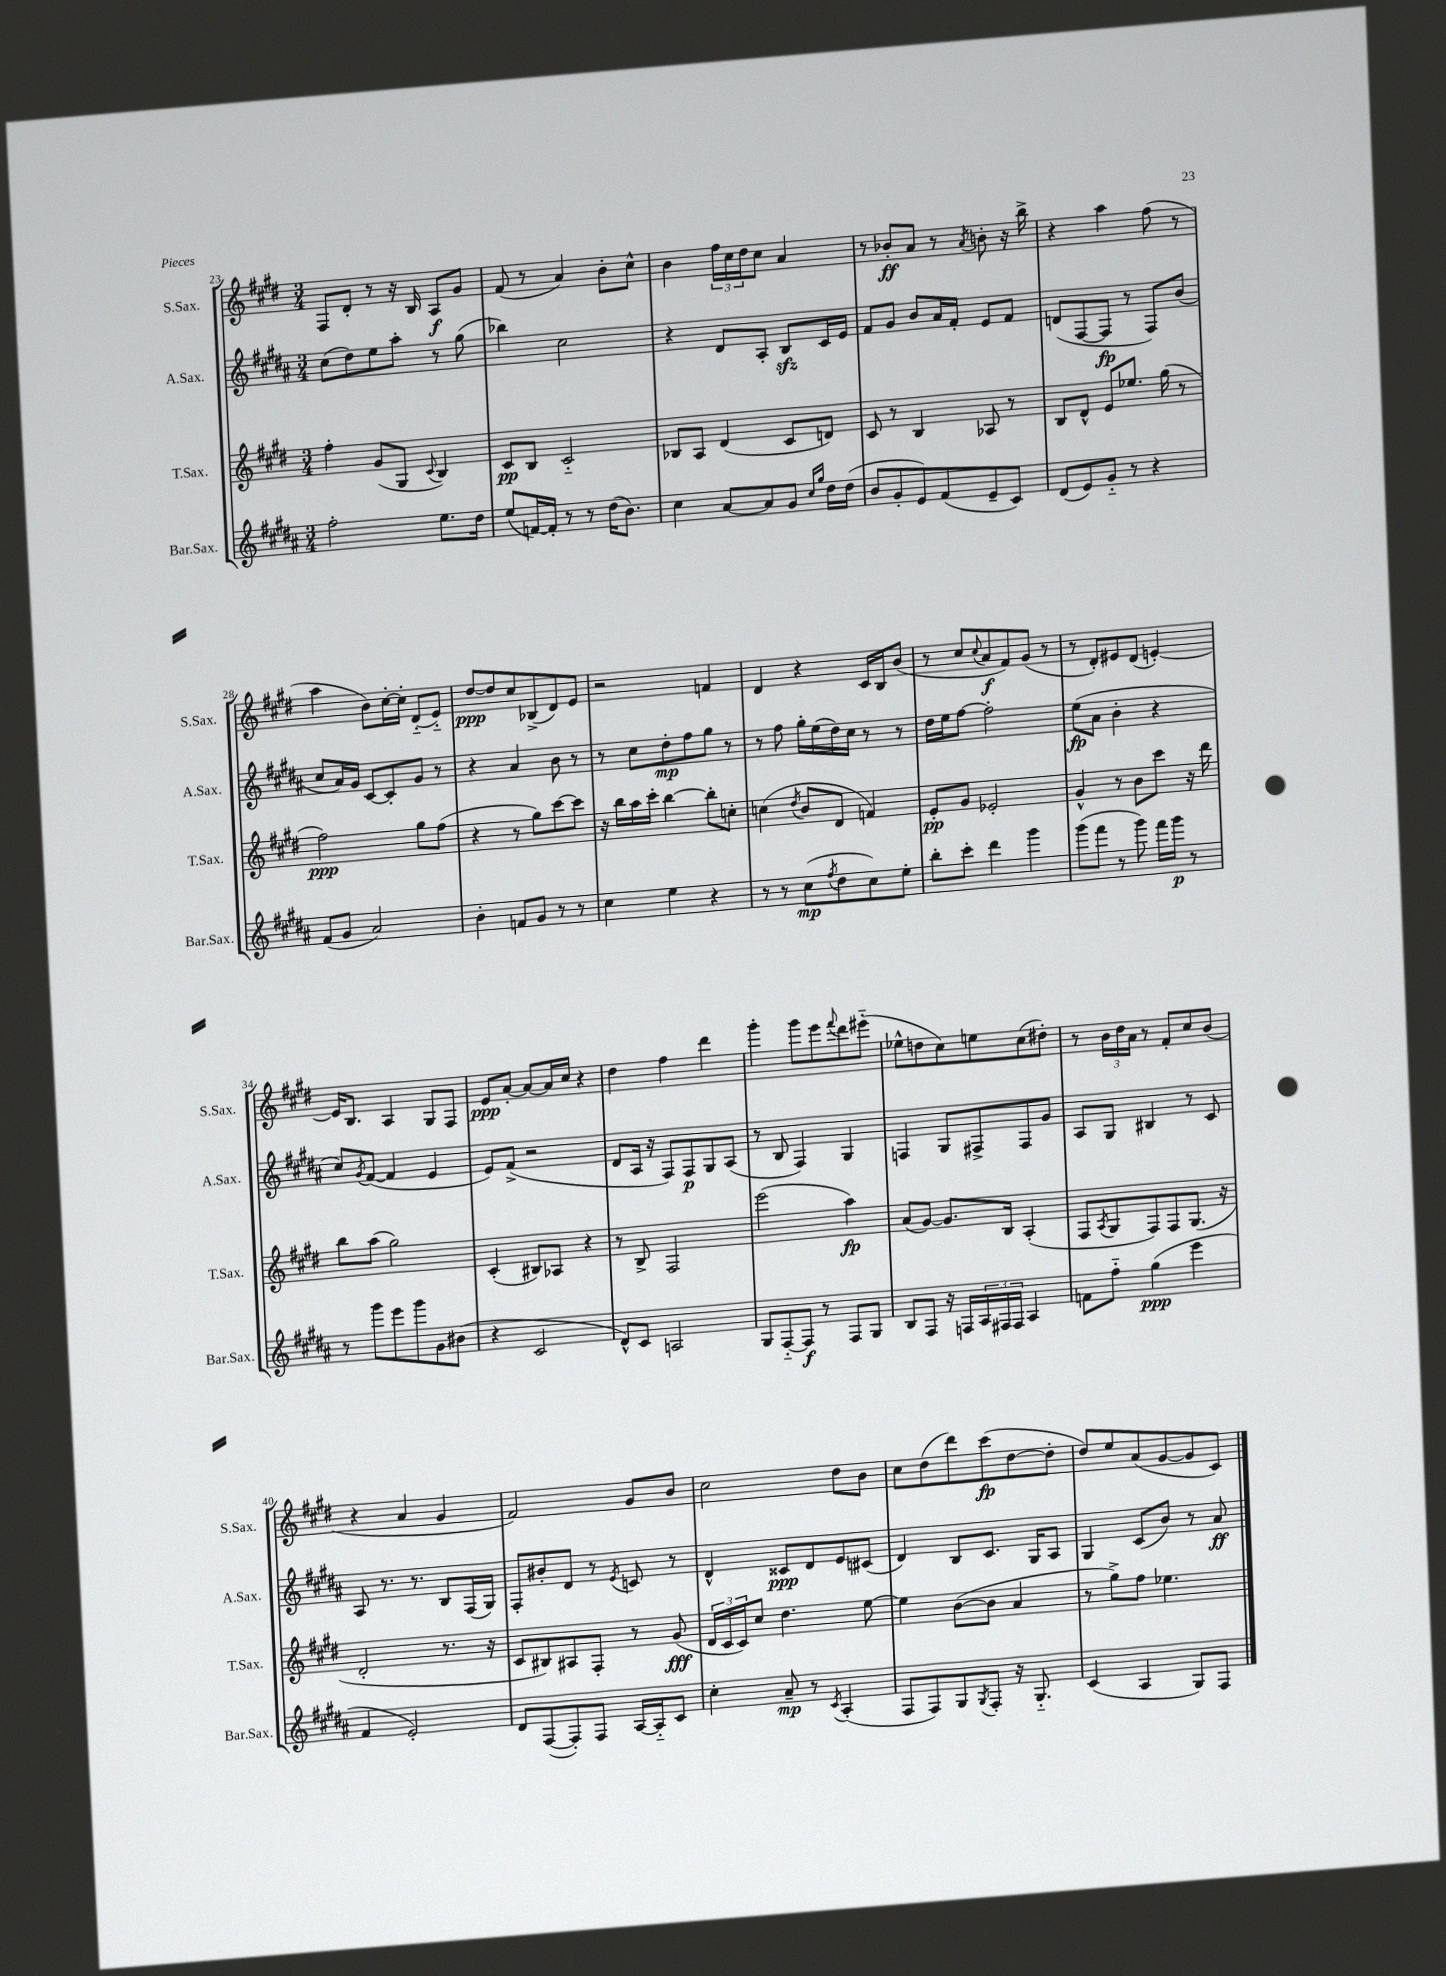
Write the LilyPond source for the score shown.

<<
\new StaffGroup <<
\new Staff = "s0" \with { instrumentName = "S.Sax." shortInstrumentName = "S.Sax." } {
    \clef treble \key e \major \numericTimeSignature \time 3/4
    fis8 dis'8-. r8 r16 b16 a8\f gis'8 |
    fis'8( r8 a'4) b'8-. cis''8-^ |
    b'4 \tuplet 3/2 { fis''16 cis''16 dis''16 } cis''8 a'4 |
    r8 bes'8-.\ff a'8 r8 \acciaccatura { a'8 } b'8-. r16 b''16-> |
    r4 a''4 fis''8( r8 |
    a''4 b'8) cis''16~-. cis''16-. dis'8-_( e'8-_) |
    dis''8~\ppp dis''8 cis''8 bes8->( dis'8) e'8 |
    r2 f'4 |
    dis'4 r4 cis'16 b16 b'8( |
    r8 cis''8 \appoggiatura { cis''8 } a'8\f fis'8) gis'8( r8 |
    r8 dis'8-.) eis'8 dis'8( e'4~-.) |
    e'16 b8. a4 gis8 fis8 |
    e'8\ppp a'8~-. a'8~ a'16 cis''16 r4 |
    dis''4 fis''4 dis'''4 |
    gis'''4-. gis'''8 e'''8 \appoggiatura { fis'''8 } dis'''8 eis'''8-_( |
    ees''8-^ d''8 cis''8) e''8 cis''8( dis''8-.) |
    r8 \tuplet 3/2 { b'16 dis''16 a'16 } r8 fis'8-. cis''8 b'8( |
    r4 a'4 gis'4 |
    fis'2) gis'8 b'8 |
    cis''2 dis''8 b'8 |
    cis''8 dis''8( dis'''8) cis'''8\fp( dis''8~ dis''8-. |
    dis''8) e''8 a'8( gis'8~ gis'8 cis'8) \bar "|." |
}
\new Staff = "s1" \with { instrumentName = "A.Sax." shortInstrumentName = "A.Sax." } {
    \clef treble \key b \major \numericTimeSignature \time 3/4
    cis''8( dis''8) e''8 ais''8-. r8 gis''8( |
    bes''4) cis''2 |
    r4 dis'8 ais8-. b8\sfz cis'16 e'16 |
    fis'8 gis'8 b'8 ais'16 fis'16-. e'8 fis'8 |
    d'8( fis8~ fis8\fp r8 fis8) b'8( |
    cis''8 ais'16) gis'16 cis'8~ cis'8-. gis'8 r8 |
    r4 ais'4 b'8 r8 |
    r8 cis''8 dis''8-.\mp fis''8 gis''8 r8 |
    r8 fis''8 gis''16-. e''16( dis''16) cis''16 r8 r8 |
    dis''16 e''16 fis''8~ fis''2-. |
    e''8\fp( ais'8 b'4-. r4 |
    cis''8) \acciaccatura { gis'8 } fis'8~( fis'4 e'4 |
    e'8) fis'8->( r2 |
    dis'8 ais16 r16 fis8) fis8\p gis8 ais8( |
    r8 b8 fis4) gis4 |
    f4 gis8 fis8-> fis8 gis'8 |
    ais8 gis8 bis4 r8 cis'8 |
    ais8 r8. r8. b8 fis16( gis16) |
    fis8-. bis'8-. dis'8 r8 \acciaccatura { e'8 } c'8 r8 |
    dis'4-^ cisis'8\ppp dis'8 e'8 cis'8( |
    dis'4) b8 cis'8. gis16 ais8 |
    gis4 cis'8( b'8) r8 ais'8\ff \bar "|." |
}
\new Staff = "s2" \with { instrumentName = "T.Sax." shortInstrumentName = "T.Sax." } {
    \clef treble \key e \major \numericTimeSignature \time 3/4
    fis''4-. gis'8( gis8 \appoggiatura { cis'8 } b4) |
    cis'8\pp b8 cis'2-_ |
    bes8 a8 dis'4( cis'8 d'8) |
    cis'8 r8 b4 aes8 r8 |
    b8 dis'8-^ e'8 ees''8. gis''16( r8 |
    fis''2\ppp) gis''8 fis''8( |
    r4 r8 gis''8) cis'''8~ cis'''8 |
    r16 b''16 a''16 cis'''16-. b''4~ b''8-. c''8-. |
    c''4( \acciaccatura { dis''8 } b'8 dis'8 f'4) |
    e'8-.\pp gis'8 ees'2-. |
    gis'4-^ r8 b'8 cis'''8 r16 dis'''16 |
    b''8 a''8( gis''2) |
    cis'4-.( bis8) aes8 r4 |
    r8 b8-> fis2 |
    e'''2( a''4\fp) |
    a'8( gis'8~) gis'8. b16 a4-.( |
    fis8 \acciaccatura { a8 } gis8 fis8) fis8 gis8.( r16 |
    dis'2-. r8. r16 |
    cis'8 bis8) ais8 fis8-. r8 gis'8\fff( |
    \tuplet 3/2 { dis'16 cis'16 cis'16) } cis''8 dis''4. e''8~ |
    e''4 b'8~( b'8 a'4 |
    r8 gis''8->) fis''8 ees''4. \bar "|." |
}
\new Staff = "s3" \with { instrumentName = "Bar.Sax." shortInstrumentName = "Bar.Sax." } {
    \clef treble \key b \major \numericTimeSignature \time 3/4
    fis''2-. e''8. dis''16 |
    e''8( f'16~) f'16-. r8 r8 dis''16( b'8.) |
    cis''4 ais'8~ ais'8 gis'8 \grace { cis''16 gis''16 } dis''16 dis''16( |
    b'8 gis'8-. e'8) fis'8( e'8-- cis'8) |
    dis'8( e'8) gis'8-_ r8 r4 |
    fis'8( gis'8 ais'2) |
    b'4-. f'8 gis'8 r8 r8 |
    cis''4 e''4 r4 |
    r8 r8 cis''8\mp( \acciaccatura { fis''8 } dis''8 cis''8) e''8-. |
    b''8-. cis'''8-. dis'''4 gis'''4 |
    gis'''8( fis'''8 r8 gis'''8) fis'''16 gis'''16\p r8 |
    r8 gis'''8 e'''8 gis'''8 gis'8 bis'8( |
    r4 cis'2 |
    dis'8-^) cis'8 a2 |
    gis8 fis8~-_ fis8\f r8 fis8 gis8 |
    b8 fis8 r16 f16 \tuplet 3/2 { ais16 fis16 fis16 } ais4 |
    f'8 fis''8-_ gis''4\ppp( e'''4 |
    fis'4 e'2-.) |
    dis'8 fis8~( fis8-.) fis8 ais16~ ais16-_ cis'8 |
    cis''4-. ais'8--\mp r8 \acciaccatura { cis'8 } ais4-.( |
    fis8 fis8) gis8 \acciaccatura { gis8 } fis8-. r16 gis8.-_ |
    cis'4( ais4 gis8) fis8 \bar "|." |
}
>>
>>
\layout { \context { \Score currentBarNumber = #23 } }
